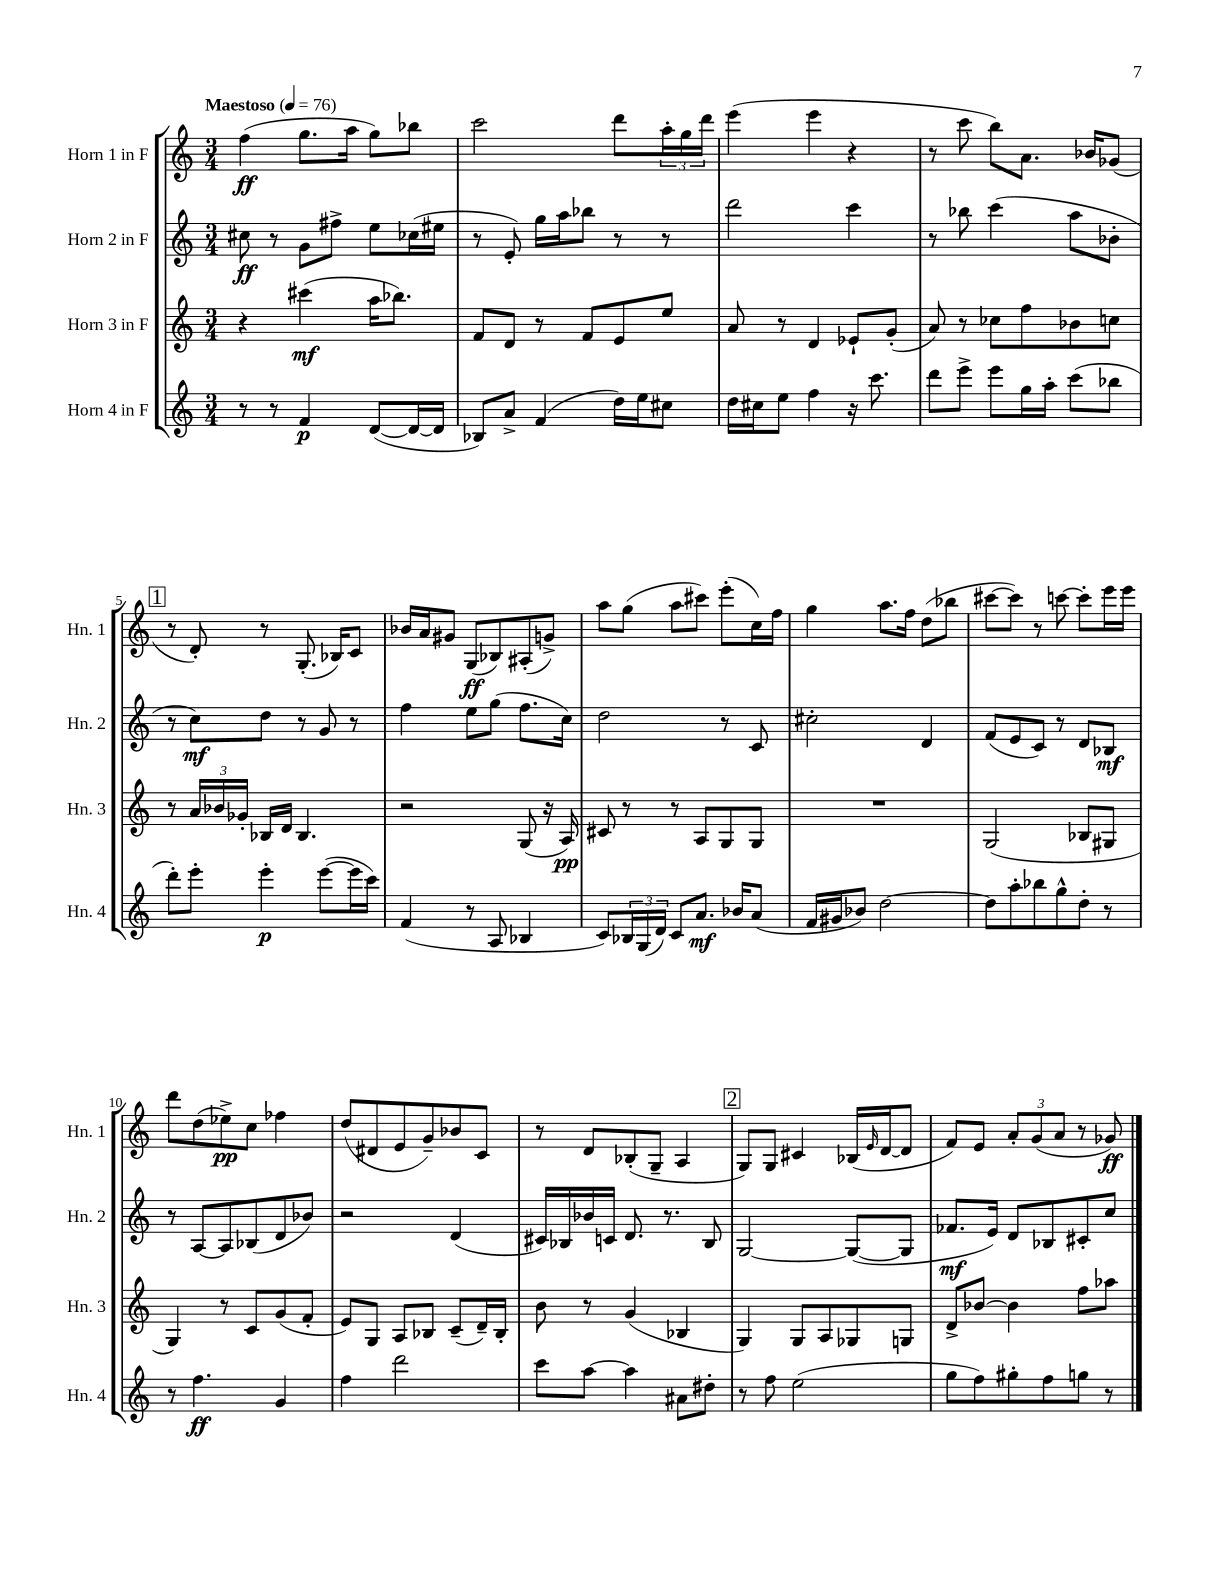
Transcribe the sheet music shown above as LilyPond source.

<<
\new StaffGroup <<
\new Staff = "s0" \with { instrumentName = "Horn 1 in F" shortInstrumentName = "Hn. 1" } {
    \clef treble \key c \major \numericTimeSignature \time 3/4 \tempo "Maestoso" 4 = 76
    f''4\ff( g''8. a''16 g''8) bes''8 |
    c'''2 d'''8 \tuplet 3/2 { a''16-. g''16 d'''16 } |
    e'''4( e'''4 r4 |
    r8 c'''8 b''8) a'8. bes'16 ges'8( |
    \mark \markup { \box "1" } r8 d'8-.) r8 g8.-.( bes16) c'8 |
    bes'16 a'16 gis'8 g8\ff( bes8) ais8-.( g'8->) |
    a''8 g''8( a''8 cis'''8) e'''8-.( c''16) f''16 |
    g''4 a''8. f''16 d''8( bes''8 |
    cis'''8~ cis'''8) r8 c'''8~ c'''8-. e'''16 e'''16 |
    d'''8 d''8( ees''8->\pp) c''8 fes''4 |
    d''8( dis'8 e'8 g'8--) bes'8 c'8 |
    r8 d'8 bes8-.( g8-- a4 |
    \mark \markup { \box "2" } g8) g8 cis'4 bes16( \grace { e'16 } d'16~ d'8 |
    f'8) e'8 \tuplet 3/2 { a'8-. g'8( a'8 } r8 ges'8\ff) \bar "|." |
}
\new Staff = "s1" \with { instrumentName = "Horn 2 in F" shortInstrumentName = "Hn. 2" } {
    \clef treble \key c \major \numericTimeSignature \time 3/4
    cis''8\ff r8 g'8 fis''8-> e''8 ces''16( eis''16 |
    r8 e'8-.) g''16 a''16 bes''8 r8 r8 |
    d'''2 c'''4 |
    r8 bes''8 c'''4( a''8 bes'8-. |
    \mark \markup { \box "1" } r8 c''8\mf) d''8 r8 g'8 r8 |
    f''4 e''8 g''8( f''8. c''16) |
    d''2 r8 c'8 |
    cis''2-. d'4 |
    f'8( e'8 c'8) r8 d'8 bes8\mf |
    r8 a8~ a8 bes8( d'8 bes'8) |
    r2 d'4( |
    cis'16) bes16 bes'16 c'16 d'8. r8. bes8 |
    \mark \markup { \box "2" } g2~ g8~( g8 |
    fes'8.\mf e'16) d'8 bes8 cis'8-. c''8 \bar "|." |
}
\new Staff = "s2" \with { instrumentName = "Horn 3 in F" shortInstrumentName = "Hn. 3" } {
    \clef treble \key c \major \numericTimeSignature \time 3/4
    r4 cis'''4\mf( a''16 bes''8.) |
    f'8 d'8 r8 f'8 e'8 e''8 |
    a'8 r8 d'4 ees'8-! g'8-.( |
    a'8) r8 ces''8 f''8 bes'8 c''8 |
    \mark \markup { \box "1" } r8 \tuplet 3/2 { a'16 bes'16 ges'16-. } bes16 d'16 bes4. |
    r2 g8( r16 a16\pp) |
    cis'8 r8 r8 a8 g8 g8 |
    R2. |
    g2( bes8 gis8 |
    g4) r8 c'8 g'8( f'8-. |
    e'8) g8 a8 bes8 c'8--( d'16--) bes16-. |
    b'8 r8 g'4( bes4 |
    \mark \markup { \box "2" } g4) g8 a8 ges8 g8 |
    d'8-> bes'8~ bes'4 f''8 aes''8 \bar "|." |
}
\new Staff = "s3" \with { instrumentName = "Horn 4 in F" shortInstrumentName = "Hn. 4" } {
    \clef treble \key c \major \numericTimeSignature \time 3/4
    r8 r8 f'4\p d'8~( d'16~ d'16 |
    bes8) a'8-> f'4( d''16) e''16 cis''8 |
    d''16 cis''16 e''8 f''4 r16 c'''8. |
    d'''8 e'''8-> e'''8 g''16 a''16-. c'''8( bes''8 |
    \mark \markup { \box "1" } d'''8-.) e'''8-. e'''4-.\p e'''8~( e'''16 c'''16) |
    f'4( r8 a8 bes4 |
    c'8) \tuplet 3/2 { bes16 g16( d'16) } c'8 a'8.\mf bes'16 a'8( |
    f'16 gis'16 bes'8) d''2~ |
    d''8 a''8-. bes''8 g''8-^ d''8-. r8 |
    r8 f''4.\ff g'4 |
    f''4 d'''2 |
    c'''8 a''8~ a''4 ais'8 dis''8-. |
    \mark \markup { \box "2" } r8 f''8 e''2( |
    g''8 f''8) gis''8-. f''8 g''8 r8 \bar "|." |
}
>>
>>
